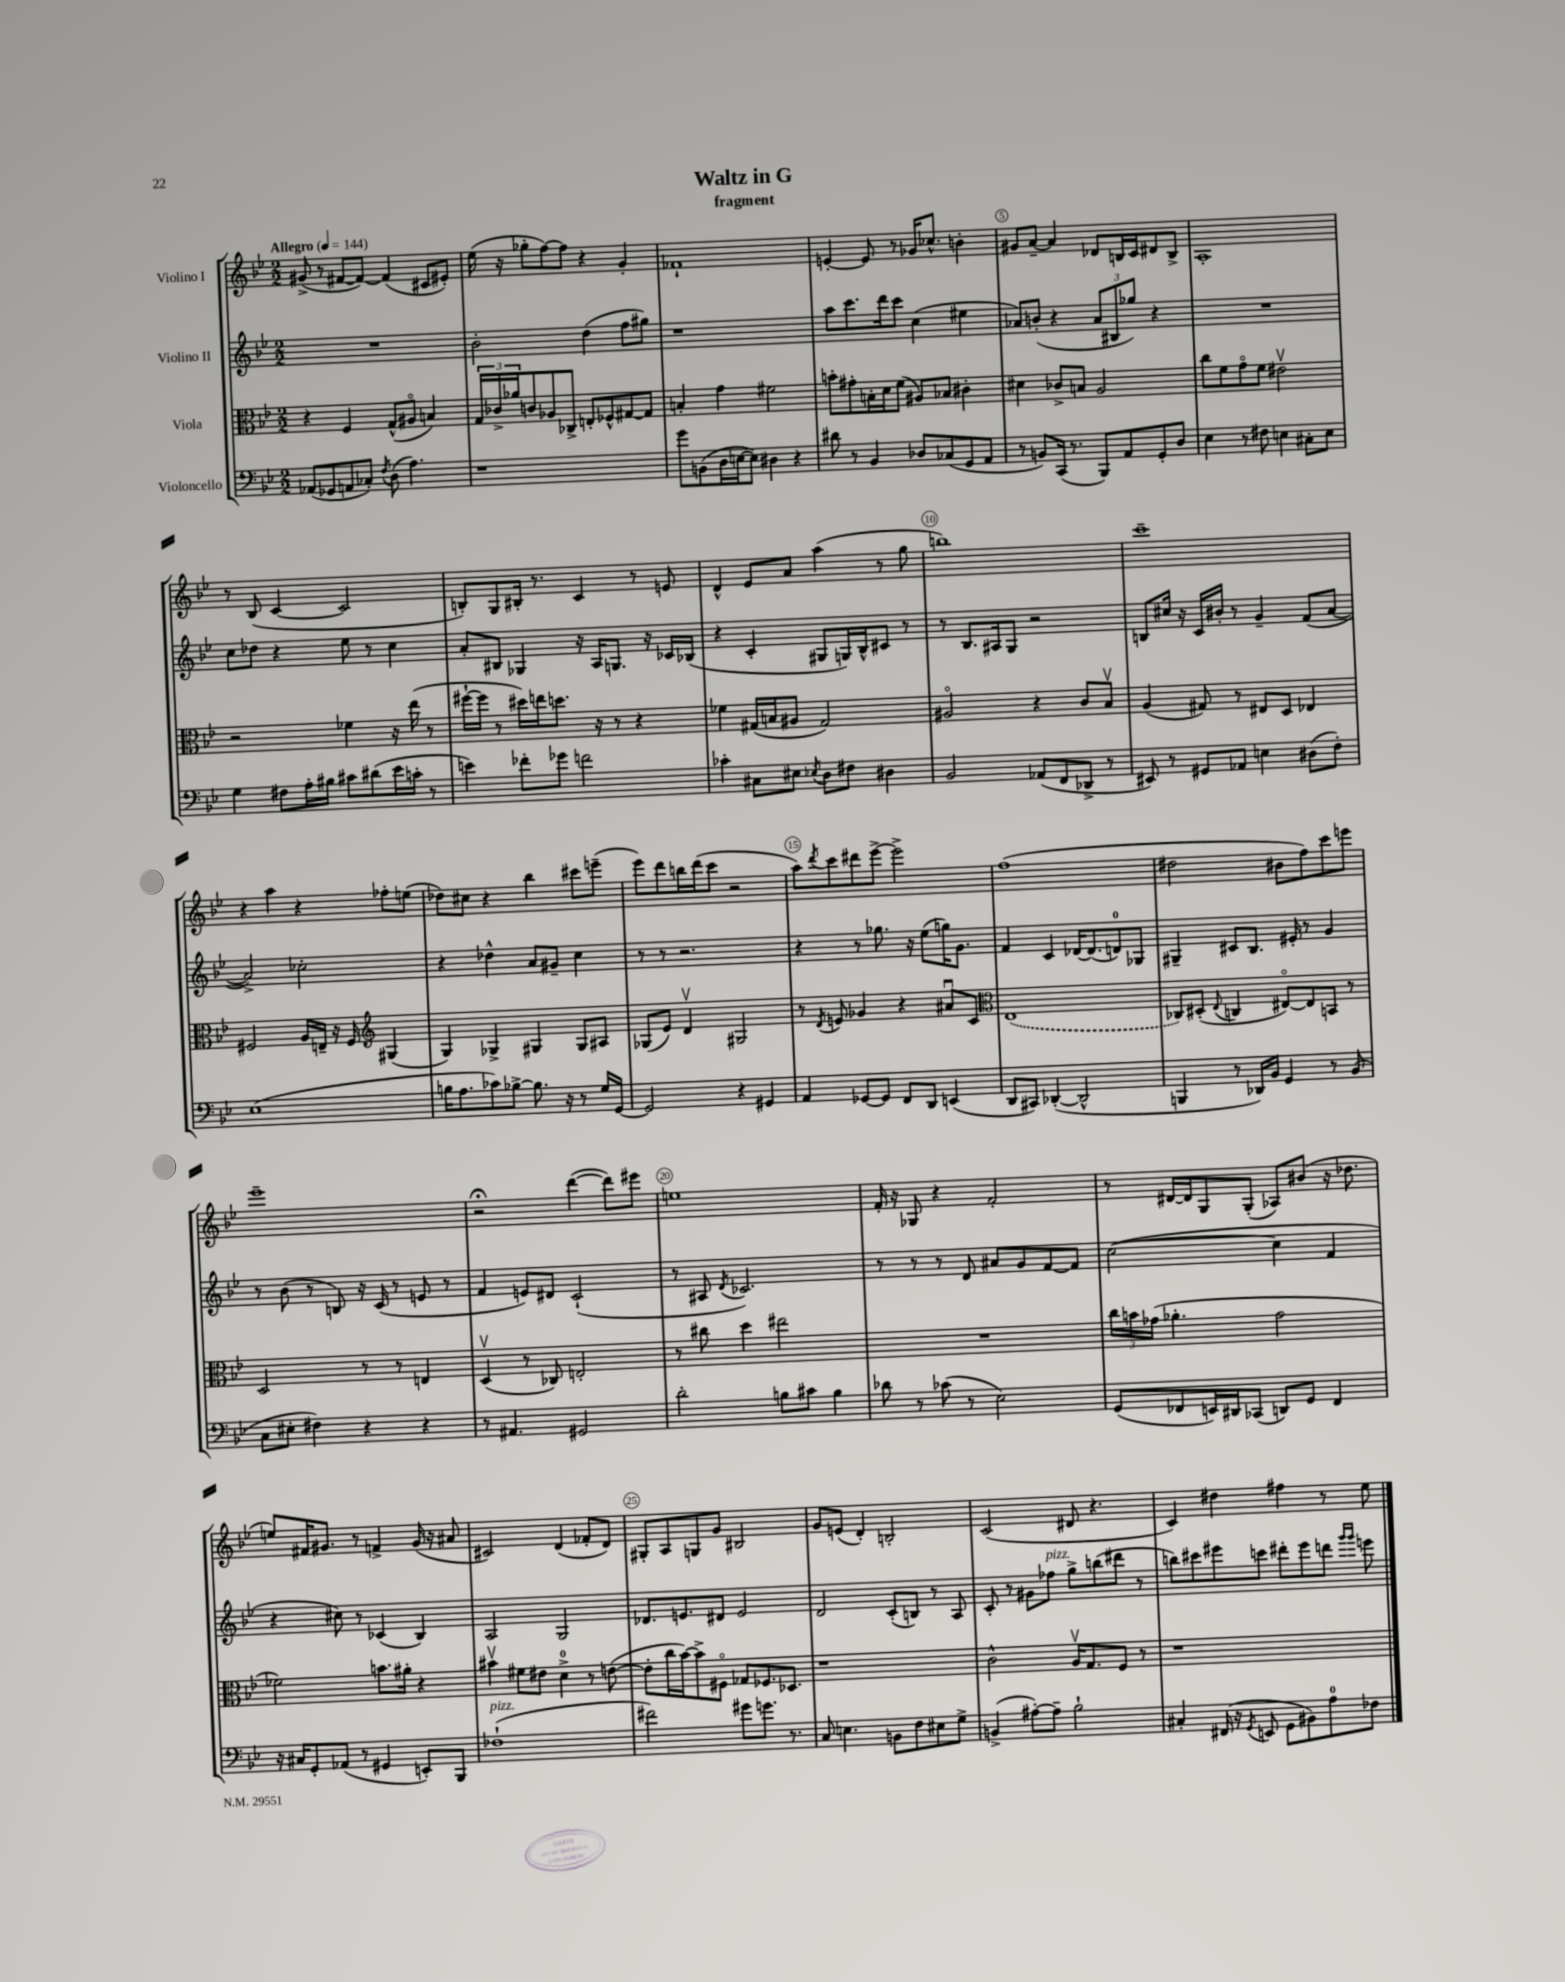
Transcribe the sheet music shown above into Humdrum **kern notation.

**kern	**kern	**kern	**kern
*part4	*part3	*part2	*part1
*staff4	*staff3	*staff2	*staff1
*I"Violoncello	*I"Viola	*I"Violino II	*I"Violino I
*clefF4	*clefC3	*clefG2	*clefG2
*k[b-e-]	*k[b-e-]	*k[b-e-]	*k[b-e-]
*M2/2	*M2/2	*M2/2	*M2/2
*MM144	*MM144	*MM144	*MM144
=1	=1	=1	=1
!	!	!	!LO:TX:a:B:t=Allegro
(8AA-X/L	4r	1r	(8g#X^/
8GG-X/	.	.	8r
8AAn/	4F/	.	[8f#X/L
8C-X'/J)	.	.	8f#/J_)
8qF/	.	.	.
(8D\	(8G^^/L	.	(4f#/]
4.A\)	8A#X/J	.	.
.	4Bn/)	.	8c#X/L
.	.	.	8e#X'/J)
=2	=2	=2	=2
1r	24G/LL	2b-'\	(16ee-\
.	24c-X^/	.	.
.	.	.	16r
.	24a-X/J	.	.
.	8cn/	.	8gg-X'\L
.	8A-X/	.	[8ff\)
.	8C-X^/J	.	8ff\J]
.	8En'/L	(4dd\	4r
.	8F-X^^/	.	.
.	[8G#X/	8ff\L	4g'/
.	8G#/J]	8gg#X\J)	.
=3	=3	=3	=3
8g\L	4Bn'/	1r	1f-X`
(8BBn\	.	.	.
16D\L	4g\	.	.
[16En\J	.	.	.
8E\J])	.	.	.
4D#X\	2f#X\	.	.
4r	.	.	.
=4	=4	=4	=4
8d#X\	8bn'\L	8aa\L	[4en'/
8r	8g#X'\	8.ccc\	.
4BB-/	16Bn'\L	.	8e/]
.	16d\J	16ddd\k	.
.	(8f\J	8ccc\J	8r
8D-X/L	8A#X/L)	(4cc\	16g-X/KL
.	.	.	8.cc-X^^/J
(8C-X/	8B-X/J	.	.
8GG/	4c#X'\	4ee#X\	4bn'\
8AA/J	.	.	.
=5	=5	=5	=5
8r	4d#X\	8a-X/L)	8g#X/L
8BBn/L)	.	(8bn'/J	[8a~/J
(16CC/Jk	8c-X^/L	4r	4a/]
8.r	.	.	.
.	8Bn/J	.	.
8BBB-/L)	2A/	12a-/L	8d-X/L
.	.	12B#X/	.
8AA/	.	.	16Bn/L
.	.	12gg-X/J)	.
.	.	.	16c/J
8GG'/	.	4r	8d#X/
8D/J	.	.	8B^/J
=6	=6	=6	=6
4E-\	8cc\L	1r	1A'
.	8f\	.	.
8r	8g\	.	.
8F#X\	8f\J	.	.
4En\	2e#Xv\	.	.
8C#X'\L	.	.	.
8E\J	.	.	.
!!LO:LB:g=z
=7	=7	=7	=7
4G\	2r	8cc\L	8r
.	.	8dd-X\J	(8B-/
8F#X\L	.	4r	[4c/
16A'\L	.	.	.
16B#X\JJ	.	.	.
8c#X\L	4f-X\	8ee-\	2c/]
(8d#X\	.	8r	.
16e-\L	16r	4cc\	.
16cn'\JJ	(16ee-\	.	.
8r	8r	.	.
=8	=8	=8	=8
4en\)	[16ff#X`\LL	8a'/L	8Bn'/L)
.	16ff#\JJ]	.	.
.	8r	8B#X/J	8G/
8f-X'\L	16dd#X\LL)	4G-X/	16B#X'/Jk
.	16een\J	.	8.r
8g-X\J	8.ddn\J	.	.
2fn\	.	16r	4c/
.	16r	16A/KL	.
.	8r	8.Gn/J	.
.	4r	.	8r
.	.	16r	.
.	.	16c-X/LL	8en/
.	.	(16B-X/JJ	.
=9	=9	=9	=9
4c-X'\	4f-X\	4r	4d^^/
8C#X\L	(16G#X/LL	4c'/	8e-/L
.	16Bn/J	.	.
8E#X\J	8A#X/J	.	8a/J
8qE-X/	.	.	.
8D\L	2G#/)	8G#X/L	(4aa\
8F#X\J	.	16Gn/L)	.
.	.	16B-^^/J	.
4D#X\	.	8c#X/J	8r
.	.	8r	8gg\
=10	=10	=10	=10
2BB-/	2A#X/	8r	1bbn)
.	.	8.B-/L	.
.	.	16A#X/k	.
.	.	8G/J	.
(8AA-X/L	4r	2r	.
8FF/	.	.	.
8DD-X^/J	8c/L	.	.
8r	8B-v/J	.	.
=11	=11	=11	=11
8EE#X/)	(4A/	8Bn/L	1ccc~
8r	.	16cc#X/Jk	.
.	.	16r	.
8GG#X/L	8G#X/)	16c/LL	.
.	.	16b#X'/JJ	.
8AA-X/J	8r	8r	.
4En\	8E#X/L	4g~/	.
.	8D/J	.	.
(8D#X\L	4E-X/	(8f/L	.
8F'\J)	.	[8a/J	.
!!LO:LB:g=z
=12	=12	=12	=12
(1E-	2F#X/	2a^/])	4r
.	.	.	4aa\
.	16A/LL	2cc-X'\	4r
.	16En~/JJ	.	.
.	16r	.	.
.	16F#/	.	.
*	*clefG2	*	*
.	(4G#X/	.	8ff-X'\L
.	.	.	(8een\J
=13	=13	=13	=13
16Bn\KL	4G/)	4r	8dd-X\L)
8.A\	.	.	.
.	.	.	8cc#X\J
8c-X\)	4G-X^/	4dd-X^^\	4r
[8B-X^\J	.	.	.
8.B-\]	4G#X/	8a/L	4bb-\
.	.	8g#X~/J	.
16r	.	.	.
8r	8G#/L	4cc\	8ccc#X\L
16G/LL	8A#X/J	.	(8eeen~\J
[16GG/JJ	.	.	.
=14	=14	=14	=14
2GG/]	(8G-X/L	8r	8eee-\L)
.	8e-/J)	8r	8ddd\
.	4dv/	2.r	16bbn\L
.	.	.	(16ddd\J
.	.	.	8ccc\J
4r	2G#X/	.	2r
4GG#X/	.	.	.
=15	=15	=15	=15
4AA/	8r	4r	8aa\L)
.	8qd/	.	8qddd/
.	8en/	.	8ccc\
[8GG-X/L	4g-X/	8r	8ddd#X\
8GG-/J]	.	8.gg-X\	[8eee-^\J
8FF/L	4r	.	2eee-^\]
.	.	16r	.
8DD/J	.	(8ee-\L	.
(4EEn/	8a#Xu/L	16ggn\K)	.
.	.	8.g\J	.
.	8c/J	.	.
=16	=16	=16	=16
*	*clefC3	*	*
8DD/L	(1E-	4f/	(1ff
8CC#X/J)	.	.	.
([4DD-X'/	.	4c/	.
2DD-^^/]	.	[16d-X/KL	.
.	.	(8.d-/]	.
.	.	8dn/)	.
.	.	8G-X/J	.
=17	=17	=17	=17
4BBBn/	8C-X/L)	4G#X~/	2dd#X\
.	(8D#X'/J	.	.
.	8qqE-/	.	.
8r	4Cn/	8c#X/L	.
16DD-X/LL)	.	8.B-/J	.
16BB-/JJ	.	.	.
4GG/	[8E#X/L)	.	8b#X\L
.	.	16e#X'/	.
.	8E#/]	8r	8ff\)
8r	8BBn/J	4g/	8ccc\
(8BB-/	8r	.	8eeen\J
!!LO:LB:g=z
=18	=18	=18	=18
8C\L	2D/	8r	1eee-~
8E#X'\J	.	(8b-\	.
4F#X\)	.	8r	.
.	.	8Bn/)	.
4r	8r	16r	.
.	.	(16c/	.
.	8r	8r	.
4r	4En/	8en/	.
.	.	8r	.
=19	=19	=19	=19
8r	(4Dv/	4f/	2r;<
4.AA#X/	.	.	.
.	8r	8en/L)	.
.	8C-X/)	8d#X/J	.
2GG#X/	2En'/	(2c`/	([4ddd\
.	.	.	8ddd\L])
.	.	.	8eee#X\J
=20	=20	=20	=20
2d'\	8r	8r	1een
.	8cc#X\	8A#X/	.
.	.	8qd/	.
.	4dd\	2.c-X/)	.
8Bn\L	2ee#X\	.	.
8c#X\J	.	.	.
4B\	.	.	.
=21	=21	=21	=21
8d-X\	1r	8r	16f'/
.	.	.	16r
8r	.	8r	8G-X/
(8c-X\	.	8r	4r
8r	.	8d/	.
2E-\)	.	8a#X/L	2f'/
.	.	8g/	.
.	.	[8f/	.
.	.	8f/J]	.
=22	=22	=22	=22
(8GG/L	24cc\LL	([2cc\	8r
.	24bn\	.	.
.	(24g-X\JJ	.	.
8FF-X/	4.a-X'\	.	[16d#X/LL
.	.	.	16d#/J]
16EEn/L)	.	.	8G/
16DD#X/J	.	.	.
(8CC-X/J	.	.	(8G'/J
8DDn/L)	2g-\	4cc\]	8A-X/L)
8GG/J	.	.	(8b#X/J
4FF-/	.	4f/	16r
.	.	.	8.dd-X\
!!LO:LB:g=z
=23	=23	=23	=23
16r	2f-X\)	4r	8een/L)
16C#X/KL	.	.	.
8GG'/	.	.	16f#X/K
.	.	.	8.g#X/J
(8AA-X/J	.	8cc#X\)	.
8r	.	8r	8r
4GG#X/	8.bn\L	(4c-X/	4fn^/
.	16a#X'\Jk	.	.
8EEn'/L)	4r	4B-/)	(16g#/
.	.	.	16r
8BBB-/J	.	.	8a#X/
=24	=24	=24	=24
!LO:TX:a:i:t=pizz.	!	!	!
(1F-X`	4b#Xv\	2A/	2c#X/)
.	8f#X\L	.	.
.	8e#X\J	.	.
.	4d^\	2G/	(4d/
.	8r	.	8f-X'/L
.	([8en\	.	8d/J)
=25	=25	=25	=25
2f#X\)	8e'\L]	8.d-X/L	8G#X'/L
.	16cc\L	.	8A/
.	[16b-\J)	8.en/	.
.	8b-^\]	.	8Gn/
.	8F#X\J	8d#X/J	8g/J
8g#X\L	8G-X/L	2e/	2B#X/
8.gn\J	8.F-X/	.	.
8.r	8.D-X/J	.	.
=26	=26	=26	=26
8C/	1r	2d/	8g/L
4.En\	.	.	(8en/J
.	.	.	4d'/)
8BBn\L	.	(8c'/L	2Bn'/
8F\	.	8Bn/J)	.
8E#X\	.	8r	.
8G^\J	.	8A/	.
=27	=27	=27	=27
(4BBn^/	2c^^\	8c'/	(2c/
.	.	8r	.
[8A#X'\L)	.	8g#X\L	.
!	!	!LO:TX:a:i:t=pizz.	!
8A#~\J]	.	8ff-X\J	.
2B-`\	16Av/KL	8gg^\L	8d#X/
.	8.G/	.	.
.	.	(8bbn\	4.r
.	8F/J	8ddd#X\J	.
.	8r	8r	.
=28	=28	=28	=28
4C#X'/	1r	8bbn\L)	4c/)
.	.	8ccc#X\	.
(16FF#X/	.	8eee#X\	4dd#X\
16r	.	.	.
8qGG/	.	.	.
8EEn/	.	8cccn\J	.
8GG\L	.	8ddd#X'\L	4ff#X\
8BB#X\)	.	8eee#\	.
8A\	.	8dddn\J	8r
.	.	16qqggg/LL	.
.	.	16qqggg/JJ	.
8F-X\J	.	8eeen\	8ee-\
==	==	==	==
*-	*-	*-	*-
